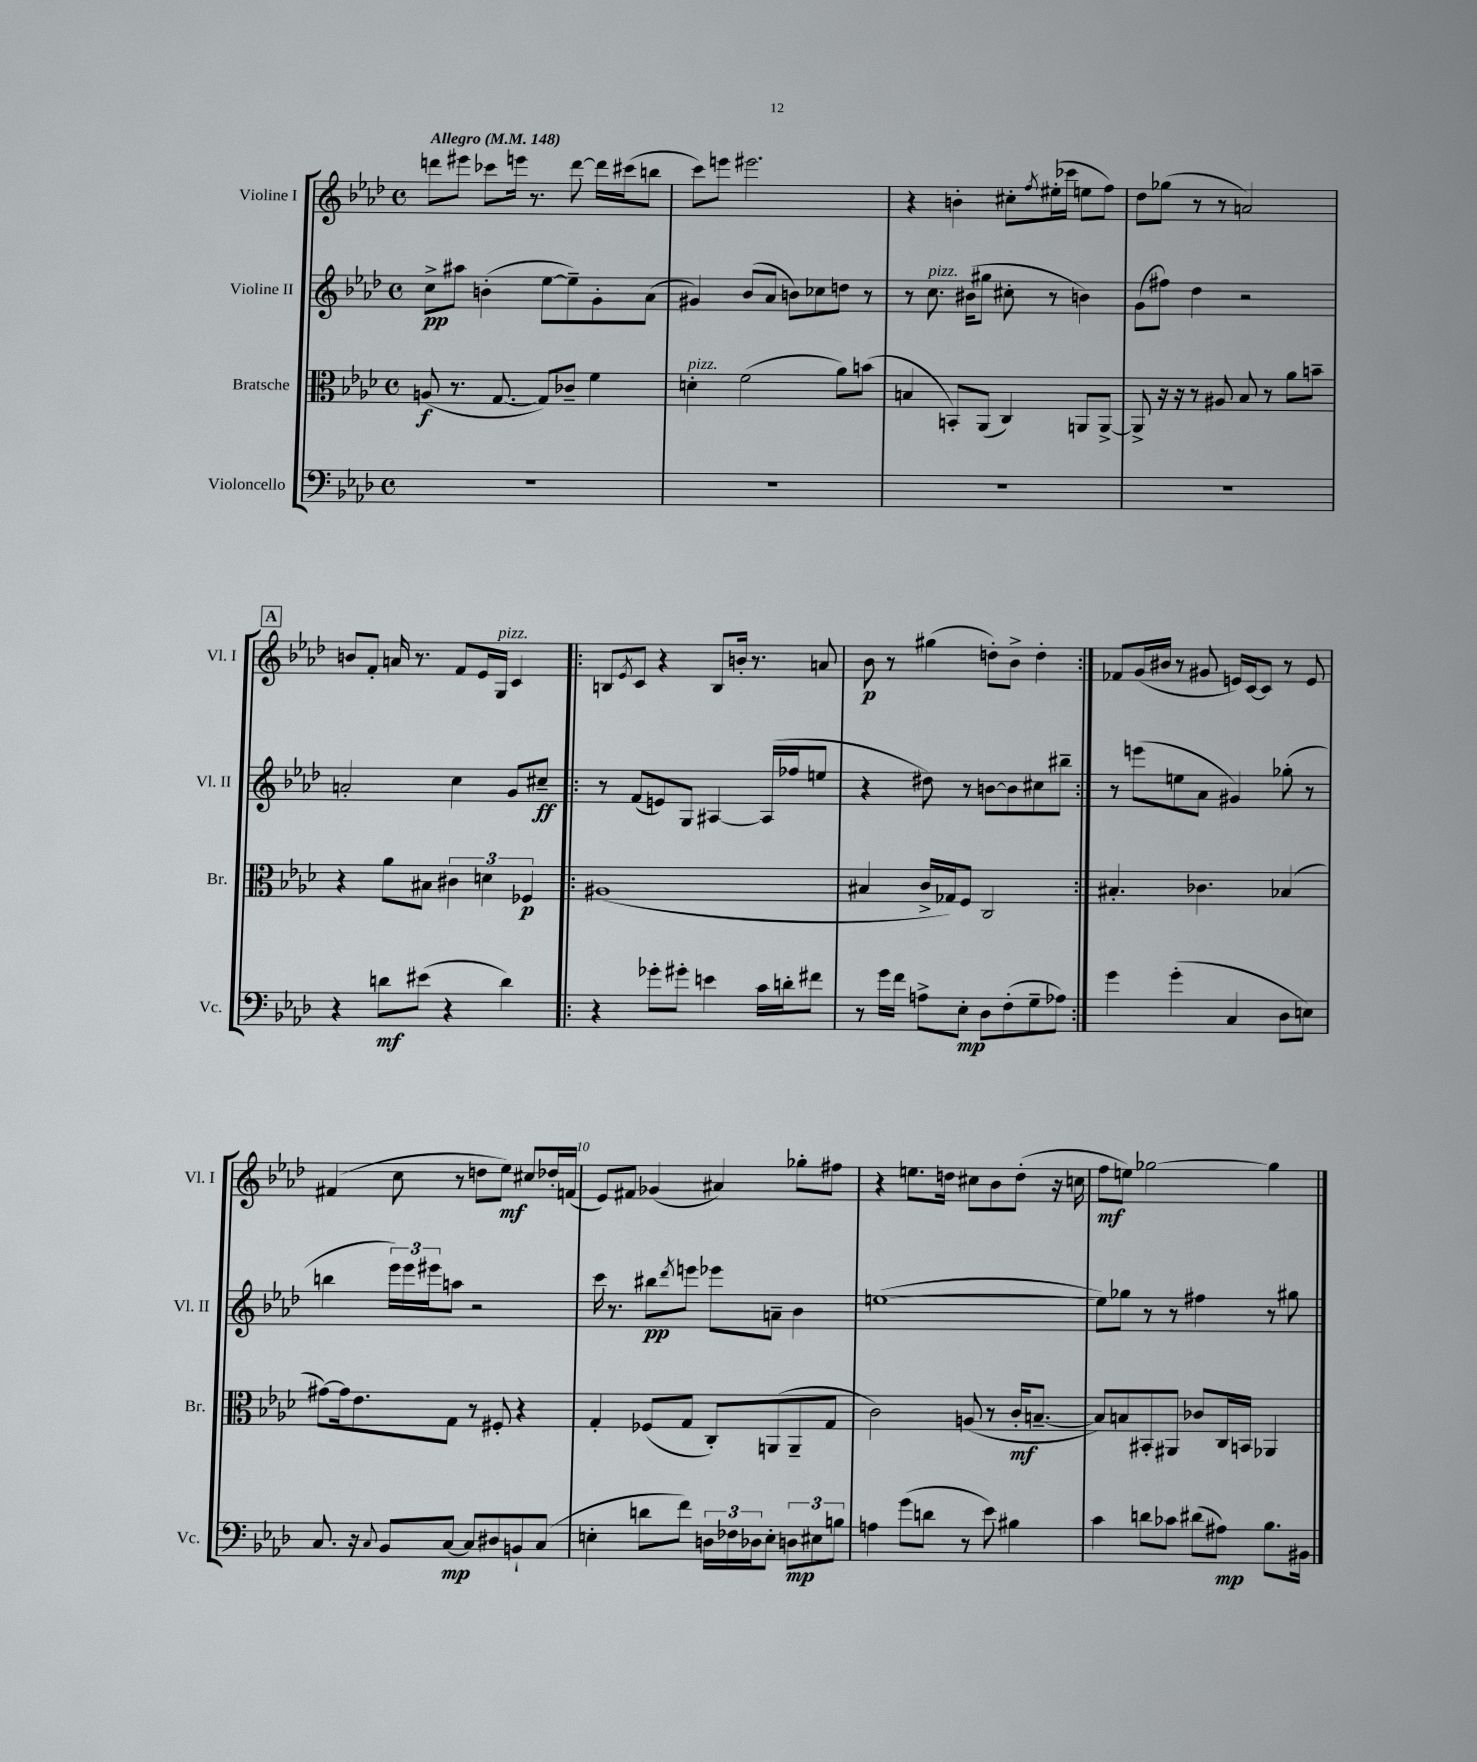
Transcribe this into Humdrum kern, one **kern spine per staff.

**kern	**dynam	**kern	**dynam	**kern	**dynam	**kern	**dynam
*part4	*part4	*part3	*part3	*part2	*part2	*part1	*part1
*staff4	*staff4	*staff3	*staff3	*staff2	*staff2	*staff1	*staff1
*I"Violoncello	*	*I"Bratsche	*	*I"Violine II	*	*I"Violine I	*
*I'Vc.	*	*I'Br.	*	*I'Vl. II	*	*I'Vl. I	*
*clefF4	*	*clefC3	*	*clefG2	*	*clefG2	*
*k[b-e-a-d-]	*	*k[b-e-a-d-]	*	*k[b-e-a-d-]	*	*k[b-e-a-d-]	*
*M4/4	*	*M4/4	*	*M4/4	*	*M4/4	*
*met(c)	*	*met(c)	*	*met(c)	*	*met(c)	*
*MM148	*	*MM148	*	*MM148	*	*MM148	*
=1	=1	=1	=1	=1	=1	=1	=1
!	!	!	!	!	!	!LO:TX:a:B:t=Allegro	!
1r	.	(8An/	f	8cc^\L	pp	8dddn\L	.
.	.	8.r	.	8aa#X\J	.	8eee#X\J	.
.	.	.	.	(4bn'\	.	8ccc-X\L	.
.	.	[8.G/	.	.	.	.	.
.	.	.	.	.	.	16eeen\Jk	.
.	.	.	.	.	.	8.r	.
.	.	8G/L])	.	[8ee-\L	.	.	.
.	.	8c-X~/J	.	8ee-~\])	.	[8ddd\	.
.	.	4f\	.	8g'\	.	16ddd\LL]	.
.	.	.	.	.	.	(16ccc#X\J	.
.	.	.	.	(8a-\J	.	8bbn\J	.
=2	=2	=2	=2	=2	=2	=2	=2
!	!	!LO:TX:a:i:t=pizz.	!	!	!	!	!
1r	.	4dn'\	.	4g#X/)	.	8ccc\L)	.
.	.	.	.	.	.	8eeen\J	.
.	.	(2f\	.	(8b-/L	.	2.eee#X\	.
.	.	.	.	8a-/J	.	.	.
.	.	.	.	8bn\L)	.	.	.
.	.	.	.	8cc-X\	.	.	.
.	.	8a-\L)	.	8ddn\J	.	.	.
.	.	(8bn\J	.	8r	.	.	.
=3	=3	=3	=3	=3	=3	=3	=3
1r	.	4Bn/	.	8r	.	4r	.
!	!	!	!	!LO:TX:a:i:t=pizz.	!	!	!
.	.	.	.	8.cc\	.	.	.
.	.	8BBn'/L)	.	.	.	4bn'\	.
.	.	.	.	(16b#X\KL	.	.	.
.	.	(8AA-/J	.	8gg#X\J	.	.	.
.	.	4C/)	.	8cc#X'\	.	8cc#X'\L	.
.	.	.	.	.	.	8qff/	.
.	.	.	.	8r	.	(16ee#X'\L	.
.	.	.	.	.	.	16ccc-X\JJ	.
.	.	8AAn/L	.	4bn\)	.	8een\L	.
.	.	[8AA^/J	.	.	.	8ff\J)	.
=4	=4	=4	=4	=4	=4	=4	=4
1r	.	8AA^/]	.	(8g\L	.	8dd-\L	.
.	.	16r	.	8ff#X\J)	.	(8gg-X\J	.
.	.	16r	.	.	.	.	.
.	.	8r	.	4dd-\	.	8r	.
.	.	8A#X/	.	.	.	8r	.
.	.	8B-/	.	2r	.	2an/)	.
.	.	8r	.	.	.	.	.
.	.	8a-\L	.	.	.	.	.
.	.	8bn~\J	.	.	.	.	.
!!LO:LB:g=z
!!LO:REH:place=s1:t=A
=5	=5	=5	=5	=5	=5	=5	=5
4r	.	4r	.	2an'/	.	8bn/L	.
.	.	.	.	.	.	8f'/J	.
8dn\L	mf	8a-\L	.	.	.	16an/	.
.	.	.	.	.	.	8.r	.
(8e#X\J	.	8B#X\J	.	.	.	.	.
4r	.	6c#X\	.	4cc\	.	8f/L	.
.	.	.	.	.	.	16e-/L	.
.	.	6dn\	.	.	.	.	.
!	!	!	!	!	!	!LO:TX:a:i:t=pizz.	!
.	.	.	.	.	.	16G/JJ	.
4d\)	.	.	.	8g/L	.	4c/	.
.	.	6F-X/	p	.	.	.	.
.	.	.	.	8cc#X~/J	ff	.	.
=6!|:	=6!|:	=6!|:	=6!|:	=6!|:	=6!|:	=6!|:	=6!|:
4r	.	(1A#X	.	8r	.	8Bn/L	.
.	.	.	.	.	.	8qe-/	.
.	.	.	.	(8f/L	.	8c/J	.
8g-X'\L	.	.	.	8en/)	.	4r	.
8g#X'\J	.	.	.	8G/J	.	.	.
4en\	.	.	.	[4A#X/	.	8B/L	.
.	.	.	.	.	.	16bn'/Jk	.
.	.	.	.	.	.	8.r	.
16c\LL	.	.	.	(16A#/LL]	.	.	.
16dn'\J	.	.	.	16ff-X/J	.	.	.
8f#X\J	.	.	.	8een/J	.	8an/	.
=7	=7	=7	=7	=7	=7	=7	=7
8r	.	4B#X/	.	4r	.	8b-\	p
16g\LL	.	.	.	.	.	8r	.
16f\JJ	.	.	.	.	.	.	.
8An^\L	.	16c^/LL	.	8dd#X\)	.	(4gg#X\	.
.	.	16G-X/J)	.	.	.	.	.
8E-'\J	mp	8F/J	.	8r	.	.	.
8D-\L	.	2C/	.	[8bn\L	.	8ddn'\L)	.
(8F'\	.	.	.	8b\]	.	8b-^\J	.
8G~\	.	.	.	8cc#X\	.	4dd'\	.
8A-X\J)	.	.	.	8bb#X~\J	.	.	.
=8:|!	=8:|!	=8:|!	=8:|!	=8:|!	=8:|!	=8:|!	=8:|!
4g\	.	4.B#X'/	.	8r	.	8f-X/L	.
.	.	.	.	(8eeen\L	.	(16g/L	.
.	.	.	.	.	.	16b#X/JJ	.
(4g'\	.	.	.	8een\	.	8r	.
.	.	4.c-X\	.	8a-\J	.	8g#X/	.
4C/	.	.	.	4g#X/)	.	16en/LL)	.
.	.	.	.	.	.	[16c/J	.
.	.	.	.	.	.	8c/J]	.
8D-\L	.	(4B-X/	.	(8gg-X'\	.	8r	.
8En\J)	.	.	.	8r	.	8e/	.
!!LO:LB:g=z
=9	=9	=9	=9	=9	=9	=9	=9
8.C/	.	[8g#X\L)	.	4bbn\	.	(4f#X/	.
.	.	16g#\k]	.	.	.	.	.
16r	.	8.e-\	.	.	.	.	.
8qqC/	.	.	.	.	.	.	.
8BB-/L	.	.	.	24eee-\LL)	.	8cc\	.
.	.	.	.	24eee-\	.	.	.
.	.	.	.	24eee#X\J	.	.	.
[8C/J	mp	8G\J	.	8aan\J	.	8r	.
8C/L]	.	8r	.	2r	.	8ddn\L	.
8D#X/	.	8F#X'/	.	.	.	8ee-\J)	mf
8BBn`/	.	4r	.	.	.	8cc#X/L	.
(8C/J	.	.	.	.	.	16dd-X'/L	.
.	.	.	.	.	.	(16fn/JJ	.
=10	=10	=10	=10	=10	=10	=10	=10
4En'\	.	4G'/	.	16ccc\	.	8e-/L)	.
.	.	.	.	8.r	.	.	.
.	.	.	.	.	.	8f#X/J	.
8dn\L	.	(8F-X/L	.	8bb#X\L	pp	(4g-X/	.
.	.	.	.	8qddd-/	.	.	.
8f\J)	.	8G/J	.	8eeen\J	.	.	.
24Dn\LL	.	8C'/L)	.	8eee-X\L	.	4a#X/)	.
24F-X\	.	.	.	.	.	.	.
24D-X\J	.	.	.	.	.	.	.
8E'\J	.	(8AAn/	.	8an~\J	.	.	.
12Dn\L	mp	8AA~/	.	4b-\	.	8gg-X'\L	.
12E#X\	.	.	.	.	.	.	.
.	.	8G/J	.	.	.	8ff#X\J	.
12Bn\J	.	.	.	.	.	.	.
=11	=11	=11	=11	=11	=11	=11	=11
4An\	.	2c\)	.	([1een	.	4r	.
(8g\L	.	.	.	.	.	8.een\L	.
8dn\J	.	.	.	.	.	.	.
.	.	.	.	.	.	16ddn\Jk	.
8r	.	(8An/	.	.	.	8cc#X\L	.
8e-\)	.	8r	.	.	.	8b-\	.
4B#X\	.	16c'/KL	mf	.	.	(8dd'\J	.
.	.	[8.Bn~/J	.	.	.	.	.
.	.	.	.	.	.	16r	.
.	.	.	.	.	.	16ccn\	.
=12	=12	=12	=12	=12	=12	=12	=12
4c\	.	8B/L])	.	8ee\L])	.	8ff\L	mf
.	.	8Bn/	.	8gg-X\J	.	8een\J)	.
8dn\L	.	8BB#X'/	.	8r	.	[2gg-X\	.
8c-X\J	.	8AA#X/J	.	8r	.	.	.
(8d#X\L	.	8c-X/L	.	4ff#X\	.	.	.
8A#X\J)	mp	16C/L	.	.	.	.	.
.	.	16BBn/JJ	.	.	.	.	.
8.B-\L	.	4AA-X/	.	8r	.	4gg-\]	.
.	.	.	.	8gg#X\	.	.	.
16BB#X\Jk	.	.	.	.	.	.	.
==	==	==	==	==	==	==	==
*-	*-	*-	*-	*-	*-	*-	*-
